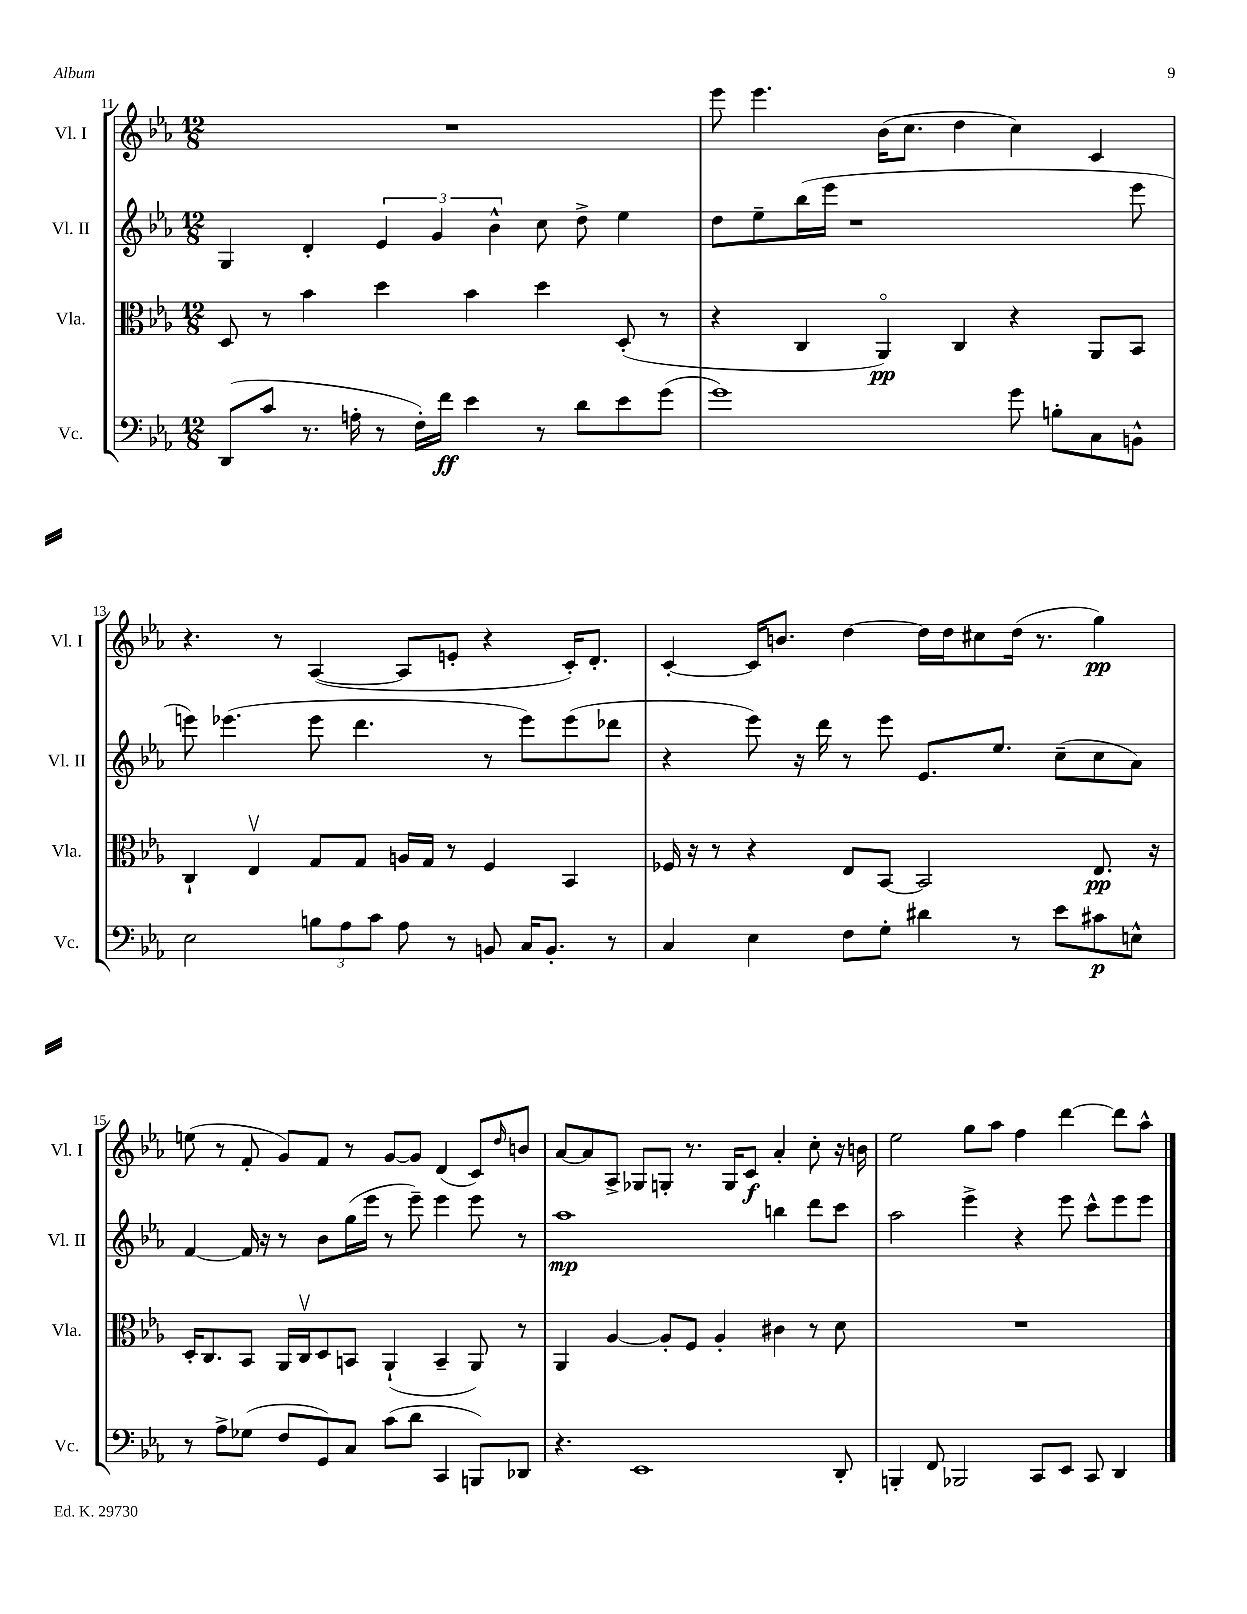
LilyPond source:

<<
\new StaffGroup <<
\new Staff = "s0" \with { instrumentName = "Vl. I" shortInstrumentName = "Vl. I" } {
    \clef treble \key ees \major \numericTimeSignature \time 12/8
    R1. |
    ees'''8 ees'''4. bes'16( c''8. d''4 c''4) c'4 |
    r4. r8 aes4~( aes8 e'8-. r4 c'16-.) d'8.-. |
    c'4~-. c'16 b'8. d''4~ d''16 d''16 cis''8 d''16( r8. g''4\pp) |
    e''8( r8 f'8-. g'8) f'8 r8 g'8~ g'8 d'4( c'8) \grace { d''16 } b'8 |
    aes'8~ aes'8 aes8-> ges8 g8-. r8. g16 c'8\f aes'4-. c''8-. r16 b'16 |
    ees''2 g''8 aes''8 f''4 d'''4~ d'''8 aes''8-^ \bar "|." |
}
\new Staff = "s1" \with { instrumentName = "Vl. II" shortInstrumentName = "Vl. II" } {
    \clef treble \key ees \major \numericTimeSignature \time 12/8
    g4 d'4-. \tuplet 3/2 { ees'4 g'4 bes'4-^ } c''8 d''8-> ees''4 |
    d''8 ees''8-- bes''16( ees'''16 r1 ees'''8 |
    e'''8) ees'''4.( ees'''8 d'''4. r8 ees'''8) ees'''8( des'''8 |
    r4 ees'''8) r16 d'''16 r8 ees'''8 ees'8. ees''8. c''8--( c''8 aes'8) |
    f'4~ f'16 r16 r8 bes'8 g''16( ees'''16 r8 ees'''8--) ees'''4 ees'''8 r8 |
    aes''1\mp b''4 d'''8 c'''8 |
    aes''2 ees'''4-> r4 ees'''8 c'''8-^ ees'''8 ees'''8 \bar "|." |
}
\new Staff = "s2" \with { instrumentName = "Vla." shortInstrumentName = "Vla." } {
    \clef alto \key ees \major \numericTimeSignature \time 12/8
    d8 r8 bes'4 d''4 bes'4 d''4 d8-.( r8 |
    r4 c4 aes,4\flageolet\pp) c4 r4 aes,8 bes,8 |
    c4-! ees4\upbow g8 g8 a16 g16 r8 f4 bes,4 |
    fes16 r16 r8 r4 ees8 bes,8~ bes,2 ees8.\pp r16 |
    d16-. c8. bes,8 aes,16 c16\upbow d8 b,8 aes,4-!( b,4-- aes,8) r8 |
    aes,4 aes4~ aes8-. f8 aes4-. cis'4 r8 d'8 |
    R1. \bar "|." |
}
\new Staff = "s3" \with { instrumentName = "Vc." shortInstrumentName = "Vc." } {
    \clef bass \key ees \major \numericTimeSignature \time 12/8
    d,8( c'8 r8. a16-. r8 f16-.) f'16\ff ees'4 r8 d'8 ees'8 g'8( |
    g'1) g'8 b8-. c8 b,8-^ |
    ees2 \tuplet 3/2 { b8 aes8 c'8 } aes8 r8 b,8 c16 b,8.-. r8 |
    c4 ees4 f8 g8-. dis'4 r8 ees'8 cis'8\p e8-^ |
    r8 aes8-> ges8( f8 g,8) c8 c'8( d'8 c,4 b,,8) des,8 |
    r4. ees,1 d,8-. |
    b,,4-. f,8 bes,,2 c,8 ees,8 c,8 d,4 \bar "|." |
}
>>
>>
\layout { \context { \Score currentBarNumber = #11 } }
